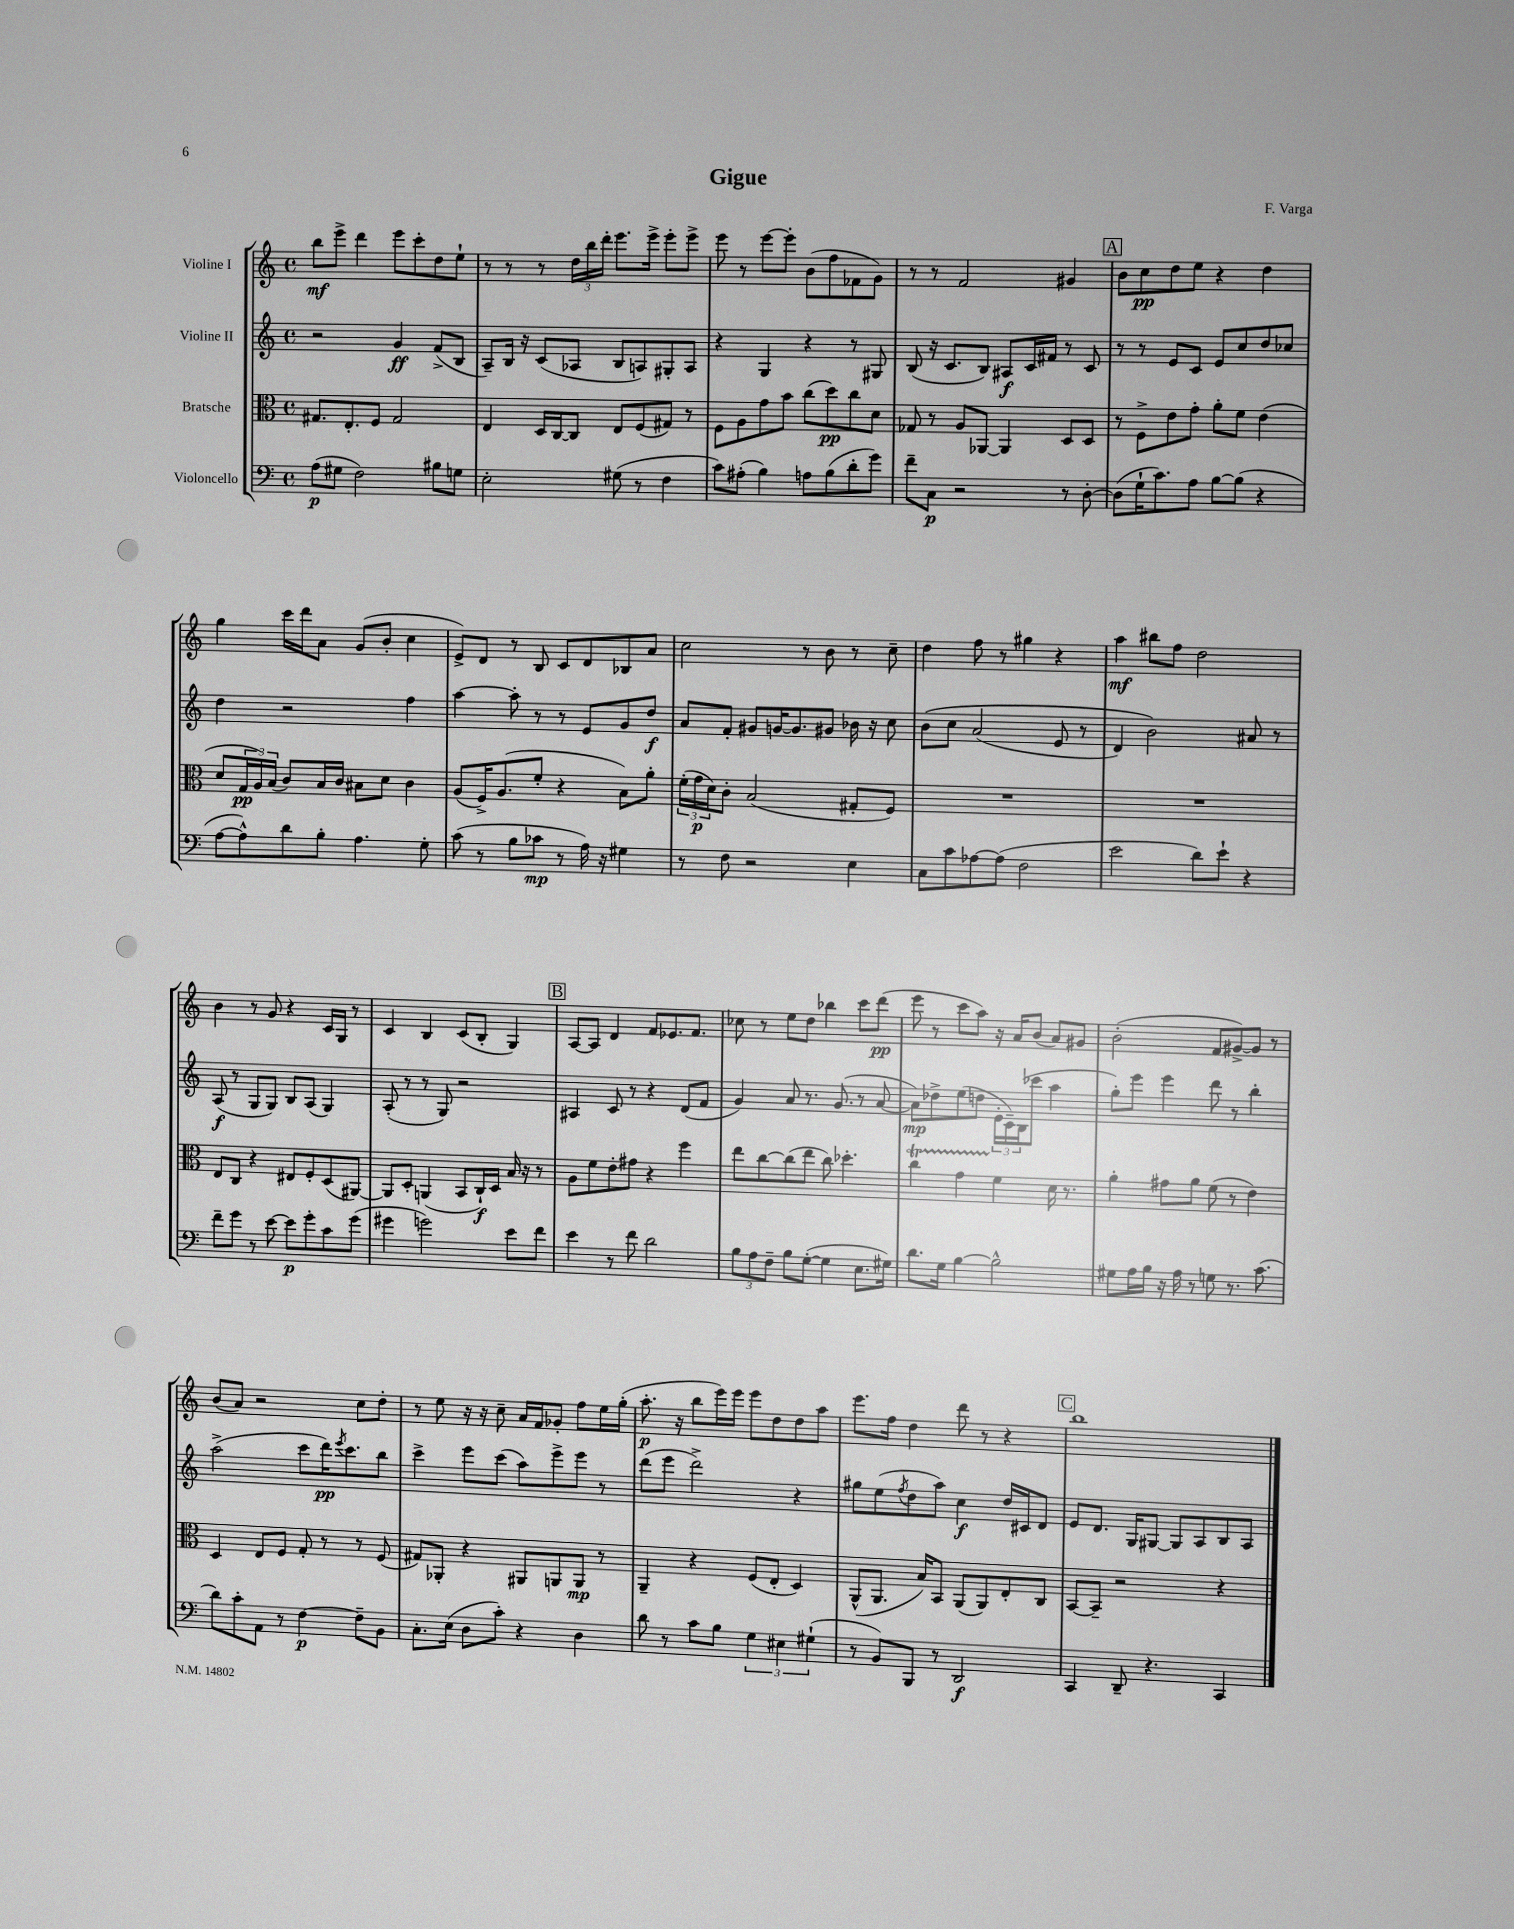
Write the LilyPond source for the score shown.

\header { title = "Gigue" composer = "F. Varga" }
<<
\new StaffGroup <<
\new Staff = "s0" \with { instrumentName = "Violine I" } {
    \clef treble \key c \major \defaultTimeSignature \time 4/4
    b''8\mf e'''8-> d'''4 e'''8 c'''8-. d''8 e''8-! |
    r8 r8 r8 \tuplet 3/2 { d''16 b''16 d'''16-. } e'''8. e'''16-> e'''8-. e'''8-> |
    e'''8 r8 e'''8~ e'''8-. b'8( f''8 fes'8 g'8) |
    r8 r8 f'2 gis'4 |
    \mark \markup { \box "A" } b'8 c''8\pp d''8 e''8 r4 d''4 |
    g''4 c'''16 d'''16 a'8 g'8( b'8-. c''4 |
    e'8->) d'8 r8 b8 c'8 d'8 bes8 a'8 |
    c''2 r8 b'8 r8 c''8-- |
    d''4 f''8 r8 gis''4 r4 |
    a''4\mf bis''8 f''8 d''2 |
    b'4 r8 g'8 r4 c'16 g16 r8 |
    c'4 b4 c'8( b8-. g4) |
    \mark \markup { \box "B" } a8~ a8 d'4 f'8 ees'8. f'8. |
    ces''8 r8 e''8 d''8 bes''4 c'''8 d'''8\pp( |
    e'''8 r8 c'''8 a''8) r16 a'16 b'8( a'8) gis'8 |
    b'2-.( f'8 gis'8~->) gis'8 r8 |
    b'8( a'8) r2 c''8 d''8-. |
    r8 e''8 r16 r16 c''8-- a'16 f'16 ges'8-. f''8 e''16 g''16-.( |
    a''8.-.\p r16 b''8 e'''16) e'''16 e'''8 d''8 d''8 a''8 |
    e'''8. f''16 d''4 d'''8 r8 r4 |
    \mark \markup { \box "C" } b''1 \bar "|." |
}
\new Staff = "s1" \with { instrumentName = "Violine II" } {
    \clef treble \key c \major \defaultTimeSignature \time 4/4
    r2 g'4\ff f'8->( b8 |
    a8--) b16 r16 c'8( aes8 b8 a8) gis8-. a8 |
    r4 g4 r4 r8 gis8 |
    b8( r16 c'8. b8) ais8\f c'16 fis'16 r8 c'8 |
    \mark \markup { \box "A" } r8 r8 e'8 c'8 e'8 c''8 d''8 ces''8 |
    d''4 r2 f''4 |
    a''4~ a''8-. r8 r8 e'8 g'8 d''8\f |
    a'8 f'8-. gis'8 g'16~ g'8. gis'8 bes'16 r16 c''8 |
    b'8\( c''8 a'2( e'8 r8 |
    d'4) b'2\) ais'8 r8 |
    a8\f( r8 g8 g8) b8 a8( g4) |
    a8-.( r8 r8 g8) r2 |
    \mark \markup { \box "B" } ais4 c'8 r8 r4 d'8( f'8 |
    g'4) a'8 r8. g'8.( r8 a'8~ |
    a'8\mp) des''8-> e''8( d''8 \tuplet 3/2 { e'16-. c'16--) b16( } ces'''8 a''4 |
    g''8-.) e'''8 e'''4 d'''8 r8 b''4-. |
    a''2->( c'''8 d'''16\pp) \acciaccatura { e'''8 } c'''8. b''8 |
    c'''4-> e'''8 c'''8( a''8) e'''8-> e'''8 r8 |
    d'''8( e'''8 d'''2->) r4 |
    gis''8 e''8( \acciaccatura { f''8 } d''8 a''8) c''4\f d''16 cis'16 d'8 |
    \mark \markup { \box "C" } e'8 d'8. g16 gis8~ gis8 a8 b8 a8 \bar "|." |
}
\new Staff = "s2" \with { instrumentName = "Bratsche" } {
    \clef alto \key c \major \defaultTimeSignature \time 4/4
    gis8. e8.-. f8 gis2 |
    e4 d16 c16~ c8 e8 f8( gis8) r8 |
    f8 a8 g'8 b'8 c''8( d''8\pp) c''8 d'8 |
    ges8 r8 a8 aes,8~ aes,4 d8 d8 |
    \mark \markup { \box "A" } r8 f8-> e'8 g'8-. a'8-. f'8 e'4( |
    d'8 \tuplet 3/2 { g16\pp a16) b16( } c'8) b16 c'16 bis8 d'8 c'4 |
    a8( f16->) a8.( f'8-. r4 b8) a'8-. |
    \tuplet 3/2 { f'16-.( g'16\p d'16) } c'8-. b2( gis8-. f8) |
    R1 |
    R1 |
    e8 c8 r4 eis8 f8-. d8( ais,8~) |
    ais,8 d8-. a,4( b,8 c16-!\f) d16 b16 r16 r8 |
    \mark \markup { \box "B" } a8 f'8 e'8-. gis'8 r4 f''4 |
    e''8 c''8~ c''8( e''8 c''8) des''4.-. |
    c''4\startTrillSpan g'4 f'4\stopTrillSpan d'16 r8. |
    a'4-. gis'8 a'8 f'8( r8 e'4) |
    d4 e8 f8 g8-. r8 r8 f8( |
    gis8) aes,8-. r4 ais,8 a,8 a,8\mp r8 |
    a,4-- r4 f8( e8-. d4) |
    a,8-^( a,8. b16) b,8 a,8( a,8) e8-. c8 |
    \mark \markup { \box "C" } b,8~ b,8-- r2 r4 \bar "|." |
}
\new Staff = "s3" \with { instrumentName = "Violoncello" } {
    \clef bass \key c \major \defaultTimeSignature \time 4/4
    a8\p( gis8 f2) bis8 g8 |
    e2-. gis8( r8 f4 |
    c'8) ais8-.( b4) a8 b8( d'8-. g'8) |
    f'8-- c8\p r2 r8 d8~-. |
    \mark \markup { \box "A" } d8( g16-! c'8.) a8 b8~ b8( r4 |
    a8~ a8-^) d'8 b8-. a4. g8-. |
    c'8( r8 b8 ces'8\mp r8 a16) r16 gis4 |
    r8 f8 r2 e4 |
    c8 c'8 aes8~ aes8( f2 |
    e'2 d'8) e'8-! r4 |
    f'8-- g'8 r8 e'8~ e'8\p g'8-. c'8 g'8( |
    gis'4 g'2) e'8 f'8 |
    \mark \markup { \box "B" } e'4 r8 f'8 d'2 |
    \tuplet 3/2 { b8 a8 f8-- } b8 g8~-.( g4 e8. gis16) |
    d'8. g16 b4~ b2-^ |
    gis8 a16 b16 r16 a16 r8 g8 r8. c'8.( |
    d'8) c'8-. a,8 r8 f4~\p f8-- b,8 |
    c8.-. e16( d8 c'8-.) r4 d4 |
    d'8 r8 c'8 b8 \tuplet 3/2 { g4 eis4 gis4-!( } |
    r8 b,8) b,,8 r8 d,2\f |
    \mark \markup { \box "C" } c,4 d,8-- r4. c,4 \bar "|." |
}
>>
>>
\layout { \context { \Score \remove "Bar_number_engraver" } }
